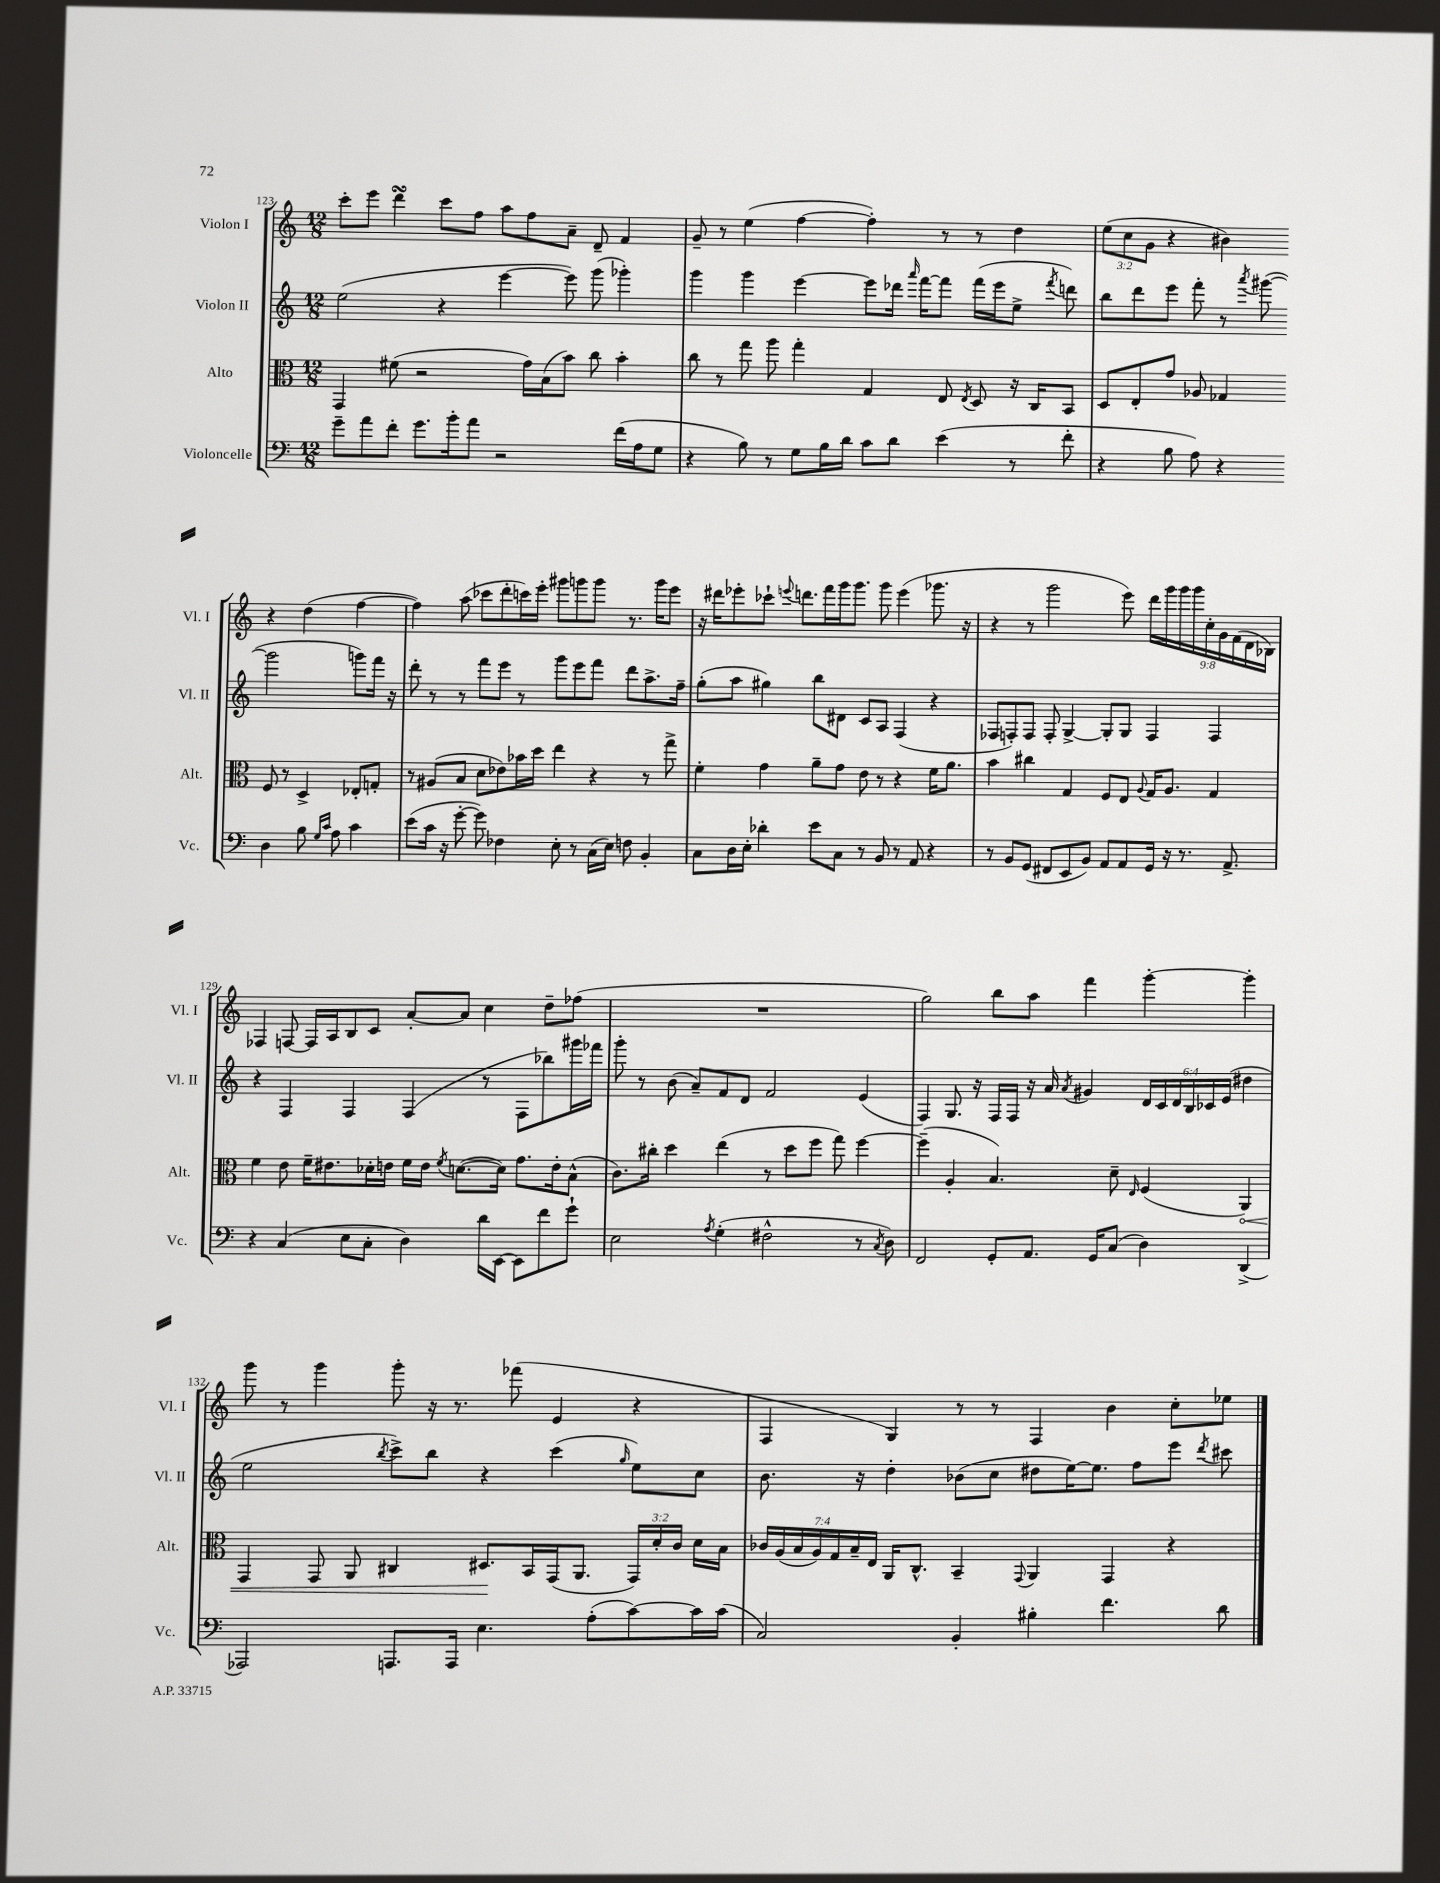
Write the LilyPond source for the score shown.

<<
\new StaffGroup <<
\new Staff = "s0" \with { instrumentName = "Violon I" shortInstrumentName = "Vl. I" } {
    \clef treble \key c \major \numericTimeSignature \time 12/8 \override Staff.TupletNumber.text = #tuplet-number::calc-fraction-text
    \autoBeamOff c'''8[-. e'''8] d'''4\turn c'''8[ f''8] a''8[ f''8 a'8]-- d'8-- f'4 |
    g'8-- r8 e''4( f''4~ f''4-.) r8 r8 d''4 |
    \tuplet 3/2 { e''8[( c''8 g'8] } r4 bis'4) r4 d''4( f''4~ |
    f''4) a''8( ces'''8[ d'''8-. c'''16) e'''16]-. gis'''8[ g'''8 g'''8] r8. g'''16[ e'''8] |
    r16 dis'''16[ ees'''8-. ces'''8]-! \appoggiatura { e'''8 } d'''8.[ f'''16 g'''16 g'''8.] g'''8 e'''4( ges'''8. r16 |
    r4 r8 g'''2 e'''8) \tuplet 9/8 { d'''16[ g'''16 g'''16 g'''16 c''16-. g'16 f'16( d'16 bes16]) } |
    fes4 f8~ f16[ a16 b8 c'8] a'8[~-. a'8] c''4 d''8[-- fes''8]( |
    R1. |
    g''2) b''8[ a''8] f'''4 g'''4~-. g'''4-. |
    g'''8 r8 g'''4 g'''8-. r16 r8. fes'''8( e'4 r4 |
    f4 g4) r8 r8 f4 b'4 c''8[-. ees''8] \bar "|." |
}
\new Staff = "s1" \with { instrumentName = "Violon II" shortInstrumentName = "Vl. II" } {
    \clef treble \key c \major \numericTimeSignature \time 12/8 \override Staff.TupletNumber.text = #tuplet-number::calc-fraction-text
    \autoBeamOff e''2( r4 e'''4~ e'''8) g'''8( ges'''4-.) |
    g'''4 g'''4 e'''4~ e'''8[ des'''16] \grace { a'''16 } f'''16[~ f'''8] f'''16[( e'''16 e''8]-> \acciaccatura { f'''8 } d'''8) |
    b''8[ d'''8 e'''8] f'''8-. r8 \acciaccatura { a'''8 } gis'''8~( gis'''2 g'''8[) f'''16] r16 |
    d'''8-. r8 r8 f'''8[ e'''8] r8 g'''8[ e'''8 f'''8] d'''8[ a''8.-> f''16]-- |
    g''8[-.( a''8] gis''4) b''8[ dis'8] c'8[ a8] f4( r4 |
    fes8[ f8-.) f8] f8-. g4~-> g8[-. g8] f4 f4 |
    r4 f4 f4 f4( r8 f8[ bes''8) gis'''16 fes'''16] |
    g'''8-. r8 b'8( a'8[--) f'8 d'8] f'2 e'4( |
    f4) g8. r16 f16[ f16] r16 a'16 \acciaccatura { a'8 } gis'4 \tuplet 6/4 { d'16[ c'16 d'16 b16 ces'16 e'16]( } dis''4 |
    e''2 \acciaccatura { b''8 } c'''8[->) b''8] r4 c'''4( \grace { g''16 } e''8[) c''8] |
    b'8. r16 d''4-. bes'8[( c''8] dis''8[ e''16~) e''8.] f''8[ e'''8] \acciaccatura { d'''8 } cis'''8 \bar "|." |
}
\new Staff = "s2" \with { instrumentName = "Alto" shortInstrumentName = "Alt." } {
    \clef alto \key c \major \numericTimeSignature \time 12/8 \override Staff.TupletNumber.text = #tuplet-number::calc-fraction-text
    \autoBeamOff g,4 fis'8( r2 g'16[) b16( b'8]) c''8 b'4-. |
    c''8 r8 g''8 a''8 g''4-. g4 e8 \acciaccatura { e8 } d8 r16 c16[ b,8] |
    d8[ e8-. g'8] aes8 ges4 f8 r8 d4-> ees8[-. g8]-. |
    r8 ais8[( b8] d'8[ ees'8) bes'16 d''16] e''4 r4 r8 g''8-> |
    f'4-. g'4 a'8[-- g'8] e'8 r8 r4 f'16[ a'8.] |
    b'4 cis''4 g4 f8[ e8] \appoggiatura { a8 } g16[ a8.] g4 |
    f'4 e'8 f'16[-- eis'8. des'16-. e'16] f'16[ e'16] \acciaccatura { f'8 } d'8.[~( d'16]) g'8.[ e'16-. b8]-^( |
    c'8.[) cis''16]-. d''4 e''4( r8 d''8[ f''8] g''8) f''4~ |
    f''4--( a4-. b4.) d'8-- \grace { e16 } f4( \once \override Hairpin.circled-tip = ##t a,4\<) |
    g,4 g,8 a,8 cis4 dis8.[\! b,16 g,16( a,8.] \tuplet 3/2 { g,16[) d'16-. c'16] } d'16[ b16] |
    \tuplet 7/4 { ces'16[ a16( b16 a16) g16 b16-- e16] } a,16[ c8.]-^ b,4-- \appoggiatura { g,8 } a,4 g,4 r4 \bar "|." |
}
\new Staff = "s3" \with { instrumentName = "Violoncelle" shortInstrumentName = "Vc." } {
    \clef bass \key c \major \numericTimeSignature \time 12/8
    \autoBeamOff g'8[-- a'8 f'8]-. g'8.[ b'16-. a'8] r2 f'16[( a16 g8] |
    r4 b8) r8 g8[ b16 d'16] c'8[ d'8] e'4( r8 f'8-. |
    r4 b8 a8) r4 d4 b8 \grace { g16[ c'16] } a8 c'4 |
    e'8[( c'16] r16 g'8~-. g'8) fes4 e8-. r8 c16[( e16]) f8 b,4-. |
    c8[ d16 e16]-. des'4-. e'8[ c8] r8 b,8 r8 a,8 r4 |
    r8 b,8[ g,8]( fis,8[ e,8 b,8]) a,8[ a,8 g,16] r16 r8. a,8.-> |
    r4 c4( e8[ c8]-. d4) d'16[ e,16]~ e,8[ f'8 g'8]-! |
    e2 \acciaccatura { a8 } g4-.( fis2-^ r8 \acciaccatura { c8 } d8) |
    f,2 g,8[-. a,8.] g,16[ c8]( d4) d,4->( |
    aes,,2) a,,8.[ a,,16] e4. a8[-.( c'8~) c'16 c'16]( |
    c2) b,4-. bis4-. f'4. d'8 \bar "|." |
}
>>
>>
\layout { \context { \Score currentBarNumber = #123 } }
